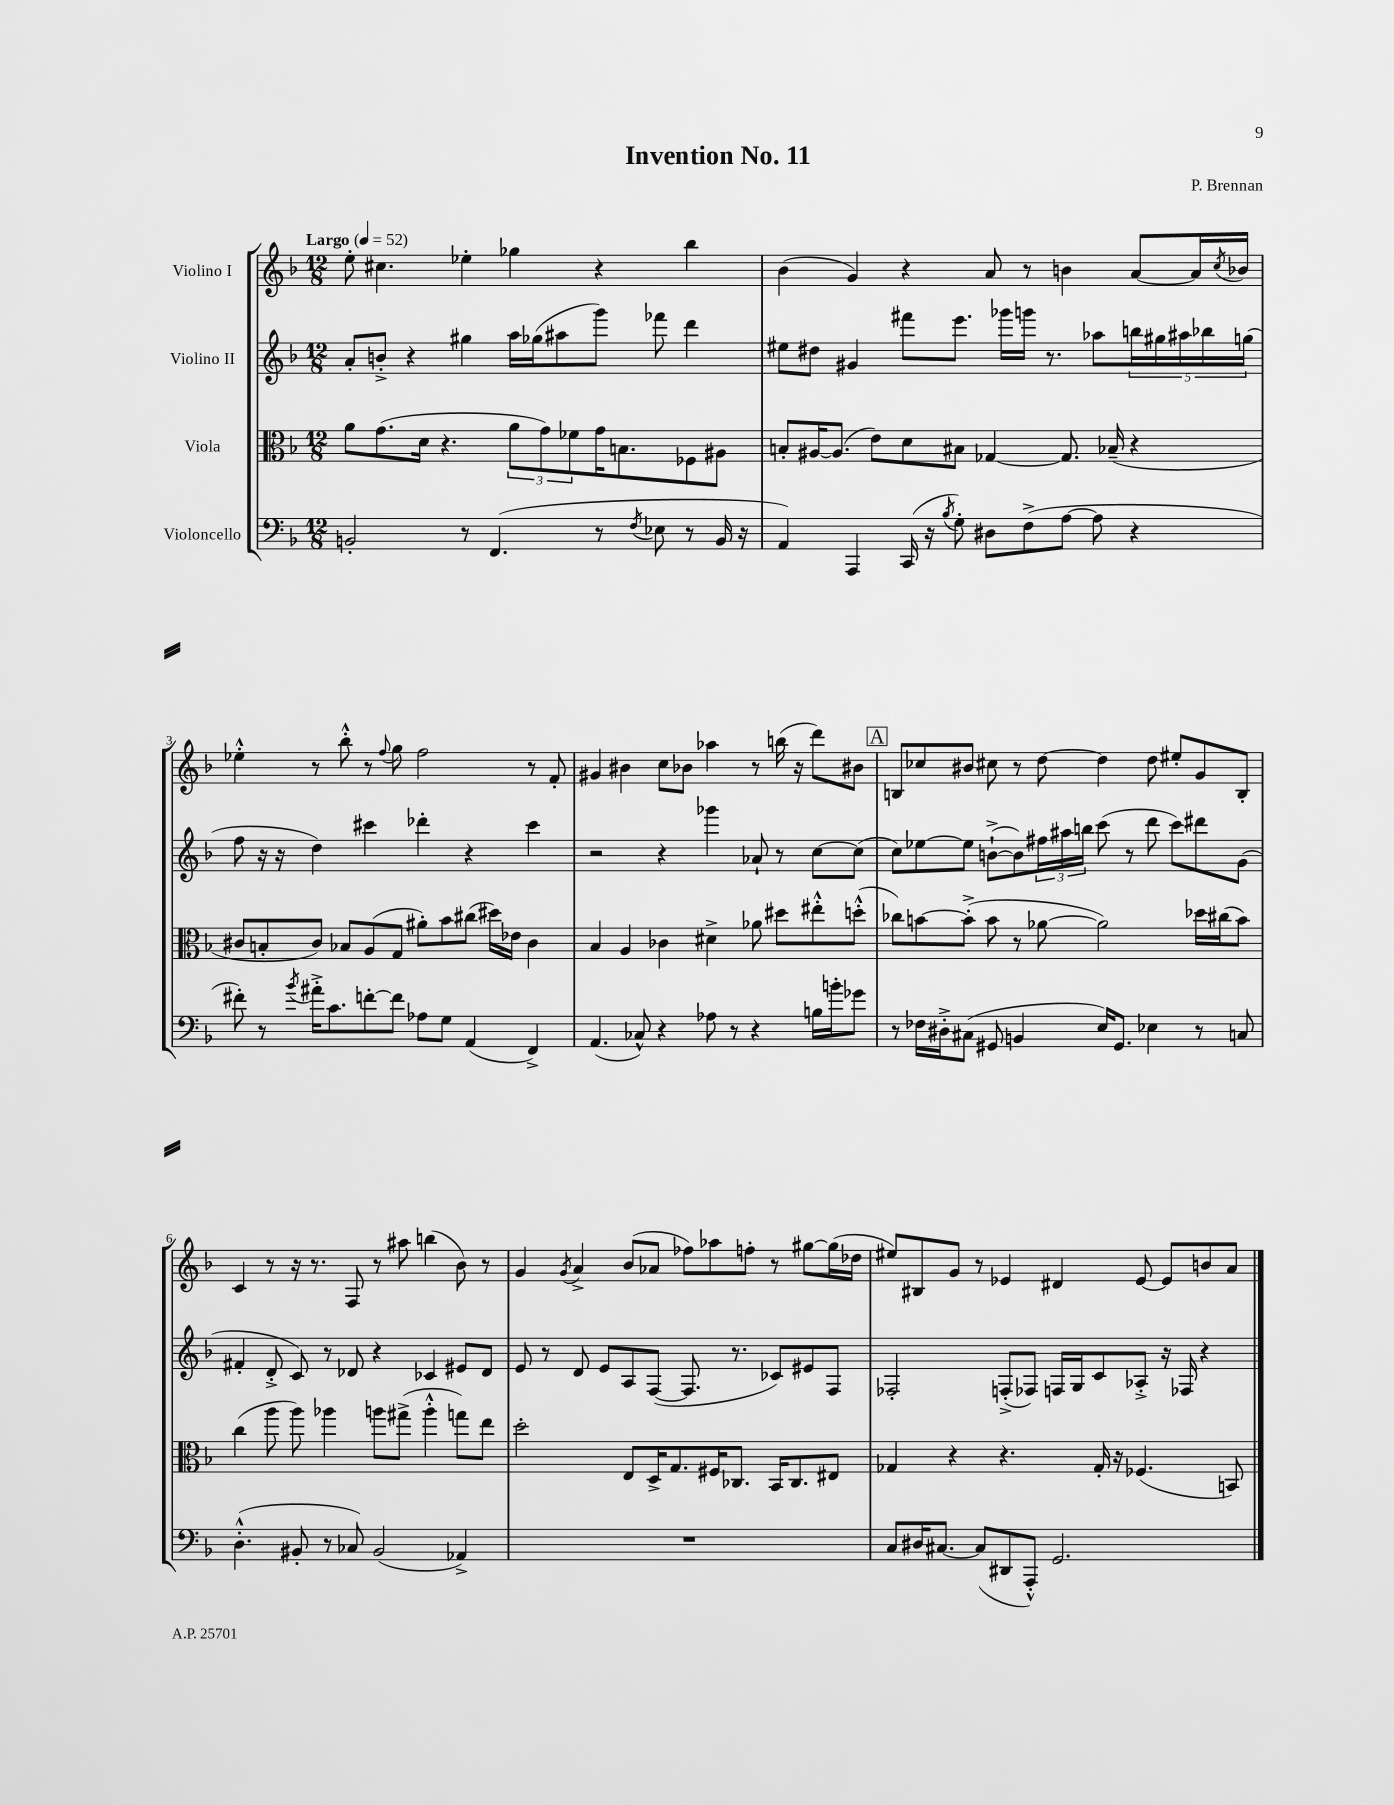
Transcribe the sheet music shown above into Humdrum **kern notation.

**kern	**kern	**kern	**kern
*part4	*part3	*part2	*part1
*staff4	*staff3	*staff2	*staff1
*I"Violoncello	*I"Viola	*I"Violino II	*I"Violino I
*clefF4	*clefC3	*clefG2	*clefG2
*k[b-]	*k[b-]	*k[b-]	*k[b-]
*M12/8	*M12/8	*M12/8	*M12/8
*MM52	*MM52	*MM52	*MM52
=1	=1	=1	=1
!	!	!	!LO:TX:a:B:t=Largo
2BBn'/	8a\L	8a'/L	8ee'\
.	(8.g\	8bn'^/J	4.cc#X\
.	.	4r	.
.	16d\Jk	.	.
.	4.r	.	.
8r	.	4gg#X\	4ee-X'\
(4.FF/	.	.	.
.	12a\L	16aa\LL	4gg-X\
.	.	(16gg-X\J	.
.	12g\)	.	.
.	.	8aa#X\	.
.	12f-X\	.	.
8r	16g\K	8ggg\J)	4r
.	8.Bn\	.	.
8qF/	.	.	.
8E-X\	.	8fff-X\	.
8r	8F-X\	4ddd\	4bb-\
16BB/	8A#X\J	.	.
16r	.	.	.
=2	=2	=2	=2
4AA/)	8Bn'/L	8ee#X\L	(4b-\
.	[16A#X/K	8dd#X\J	.
.	(8.A#/J]	.	.
4AAA/	.	4g#X/	4g/)
.	8e\L)	.	.
(16CC/	8d\	8fff#X\L	4r
16r	.	.	.
8qB-/	.	.	.
8G'\)	8B#X\J	8.eee\J	.
8D#X\L	[4G-X/	.	8a/
.	.	16ggg-X\LL	.
(8F^\	.	16gggn\JJ	8r
.	.	8.r	.
[8A\J	8.G-/]	.	4bn\
8A\]	.	8aa-X\L	.
.	(16B-X~/	.	.
4r	4r	20bbn\L	[8a/L
.	.	20gg#X\	.
.	.	20aa#X\	.
.	.	.	16a/L]
.	.	20bb-X\	.
.	.	.	8qcc/
.	.	.	16b-X/JJ
.	.	(20ggn\JJ	.
!!LO:LB:g=z
=3	=3	=3	=3
8f#X'\)	8c#X/L	8ff\	4ee-X'^^\
8r	8Bn'/	16r	.
.	.	16r	.
8qb-/	.	.	.
16a#X'^\KL	8c#/J)	4dd\)	8r
8.c\	.	.	.
.	8B-X/L	.	8bb-'^^\
[8fn'\	(8A/	4ccc#X\	8r
.	.	.	8qqff/
8f\J]	8G/J	.	8gg\
8A-X\L	8a#X'\L)	4ddd-X'\	2ff\
8G\J	8b-\	.	.
(4AA/	(8cc#X\J	4r	.
.	16dd#X\LL)	.	.
.	16e-X\JJ	.	.
4FF^/)	4c#\	4ccc#\	8r
.	.	.	8f'/
=4	=4	=4	=4
(4.AA/	4B-/	2r	4g#X/
.	4A/	.	4b#X\
8C-X^^/)	.	.	.
4r	4c-X\	4r	8cc\L
.	.	.	8b-X\J
8A-X\	4d#X^\	4ggg-X\	4aa-X\
8r	.	.	.
4r	8a-X\	8a-X`/	8r
.	8dd#X\L	8r	(16bbn\
.	.	.	16r
16Bn\LL	8ee#X'^^\	[8cc\L	8ddd\L)
16bn'\J	.	.	.
8g-X\J	(8ddn'^^\J	(8cc\J]	8b#X\J
!!LO:REH:place=s1:t=A
=5	=5	=5	=5
8r	8cc-X\L)	8cc\L)	8Bn/L
16F-X\LL	[8bn\	[8ee-X\	8cc-X/
16D#X'^\J	.	.	.
(8C#X\J	(8b'^\J]	8ee-\J]	8b#X/J
8GG#X/	8b\	([8bn`^\L	8cc#X\
4BBn/	8r	8b\])	8r
.	[8a-X\	24ff#X\L	[8dd\
.	.	24aa#X\	.
.	.	24bbn\JJ	.
16E/KL)	2a-\])	(8ccc\	4dd\]
8.GG#/J	.	.	.
.	.	8r	.
4E-X\	.	8ddd\	8dd\
.	.	8ccc\L)	8ee#X'/L
8r	16dd-X\LL	8ddd#X\	8g/
.	(16cc#X\J	.	.
8Cn/	8b\J)	(8g\J	8B'/J
!!LO:LB:g=z
=6	=6	=6	=6
(4.D'^^\	(4cc\	4f#X'/	4c/
.	8aa\	8d'^/	8r
8BB#X'/	8aa\)	8c/)	16r
.	.	.	8.r
8r	4aa-X\	8r	.
8C-X/)	.	8d-X/	8F/
(2BB#/	8aan\L	4r	8r
.	(8gg#X^\J	.	8aa#X\
.	4aa'^^\	4c-X/	(4bbn\
4AA-X^/)	8ggn\L)	8e#X/L	8b-\)
.	8ee\J	8d-/J	8r
=7	=7	=7	=7
1.r	2dd'\	8e/	4g/
.	.	8r	.
.	.	.	8qg/
.	.	8d/	4a^/
.	.	8e/L	.
.	8E/L	8A/	(8b-/L
.	16D^/K	([8F/J	8a-X/J
.	8.G/	.	.
.	.	8.F/]	8ff-X\L)
.	16F#X/K	.	8aa-X\
.	8.C-X/J	8.r	.
.	.	.	8ffn'\J
.	16BB-/KL	8c-X/L)	8r
.	8.C-/	.	.
.	.	8e#X/	[8gg#X\L
.	8E#X/J	8F/J	(16gg#\L]
.	.	.	16dd-X\JJ
=8	=8	=8	=8
8C/L	4G-X/	2F-X'/	8ee#X/L)
16D#X/K	.	.	8B#X/
[8.C#X/J	.	.	.
.	4r	.	8g/J
(8C#/L]	.	.	8r
8DD#X/	4.r	(8Fn'^/L	4e-X/
8AAA'^^/J)	.	8F-X/J)	.
2.GG/	.	16Fn/LL	4d#X/
.	.	16G/J	.
.	16G-'/	8c/	.
.	16r	.	.
.	(4.F-X/	8A-X'^/J	[8e-/
.	.	16r	8e-/L]
.	.	16F-X/	.
.	.	4r	8bn/
.	8BBn/)	.	8a/J
==	==	==	==
*-	*-	*-	*-
